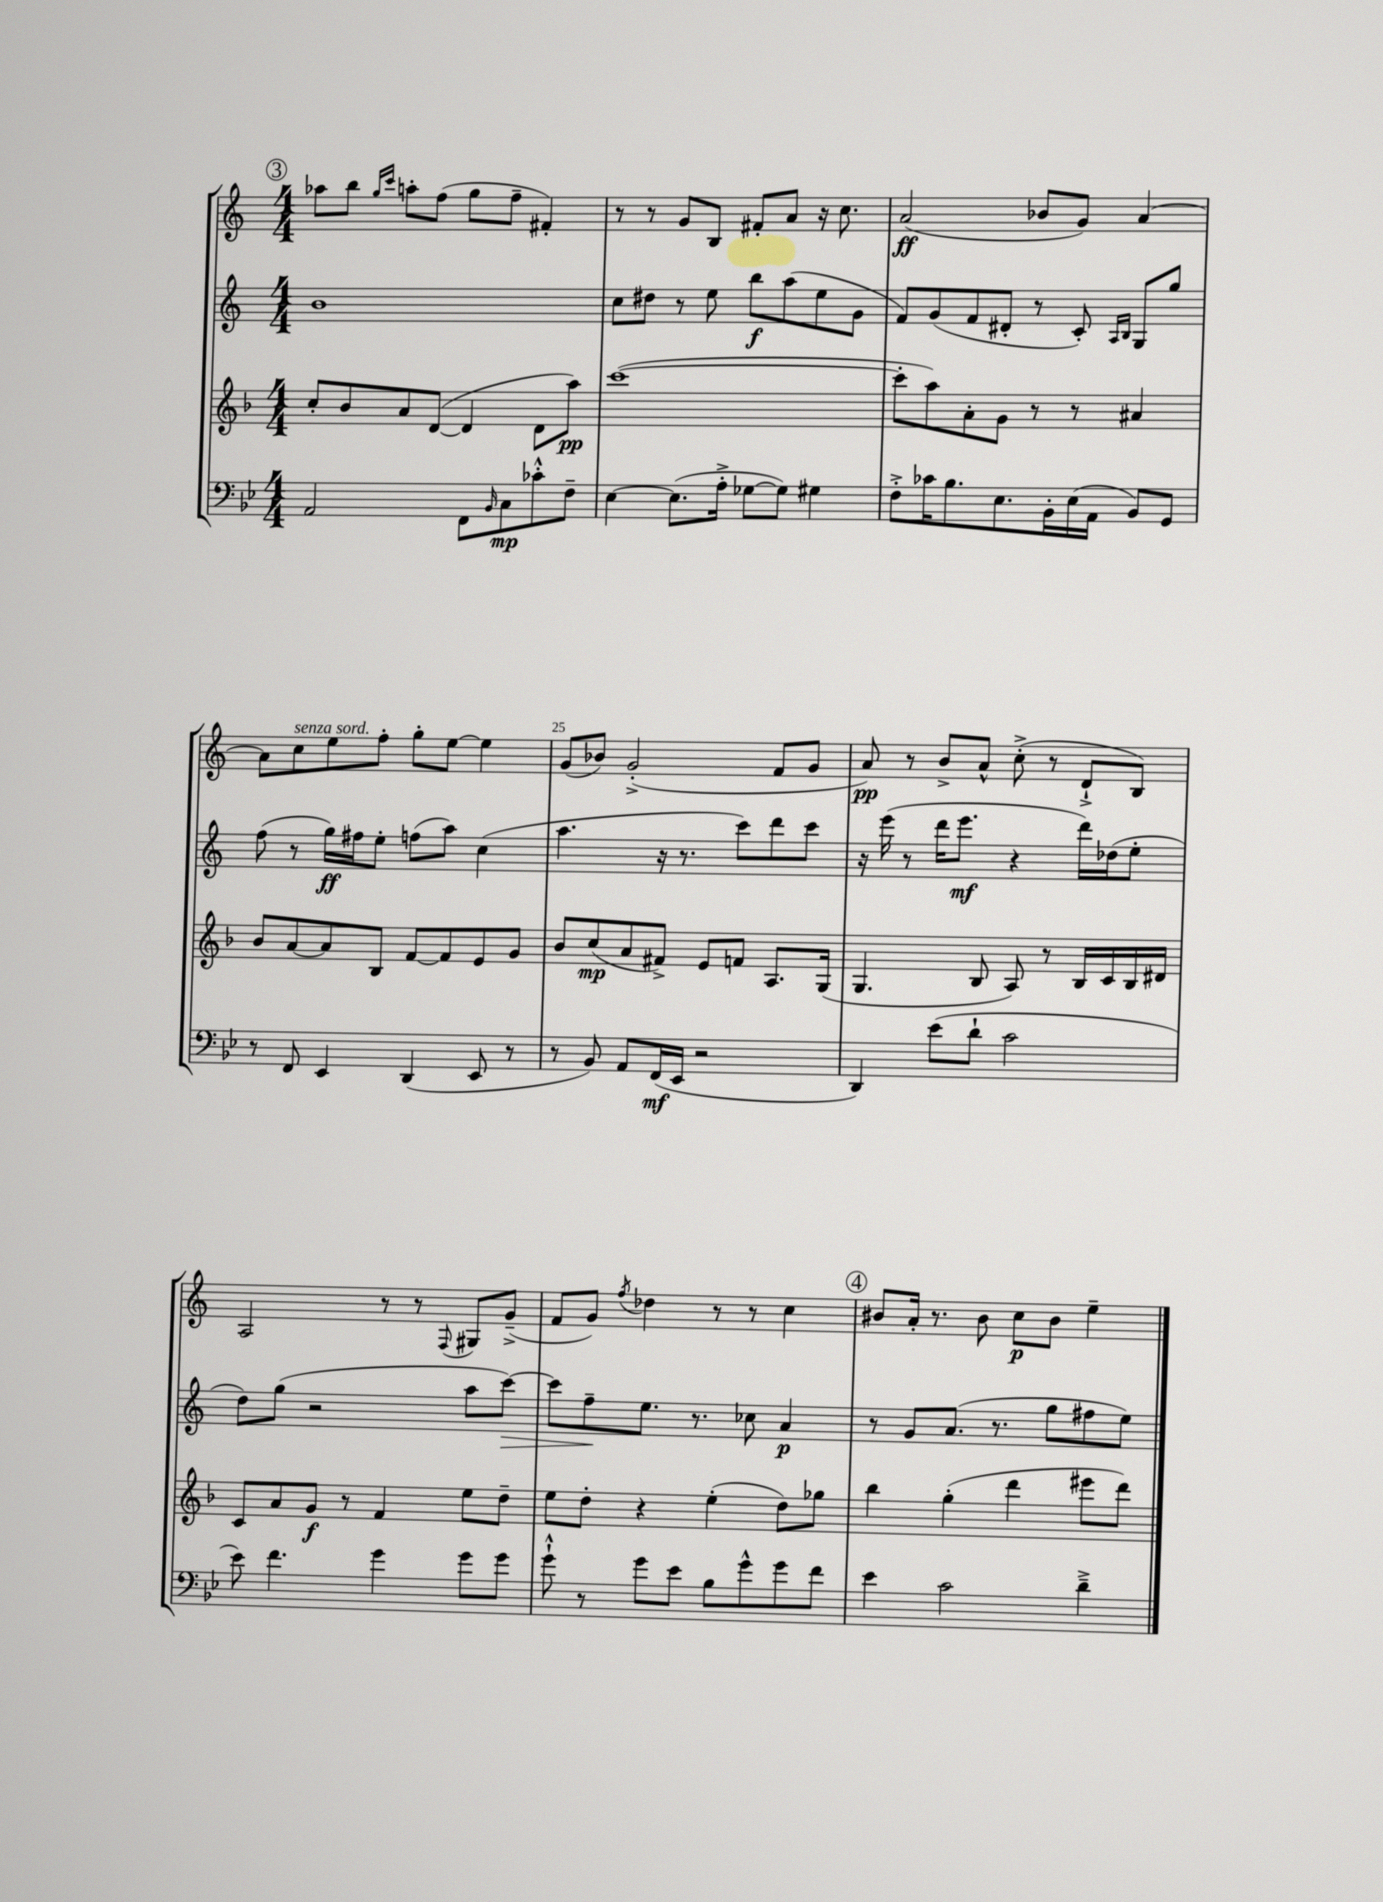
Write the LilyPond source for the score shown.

<<
\new StaffGroup <<
\new Staff = "s0" {
    \clef treble \key c \major \numericTimeSignature \time 4/4
    \mark \markup { \circle "3" } aes''8 b''8 \grace { g''16 c'''16 } a''8-. f''8( g''8 f''8-- fis'4-.) |
    r8 r8 g'8 b8 fis'8-. a'8 r16 c''8. |
    a'2\ff( bes'8 g'8) a'4~ |
    a'8 c''8^\markup { \italic "senza sord." } e''8 f''8-. g''8-. e''8~ e''4 |
    g'8( bes'8) g'2-.->( f'8 g'8 |
    a'8\pp) r8 b'8-> a'8-^ c''8-.->( r8 d'8-!-> b8) |
    a2 r8 r8 \appoggiatura { f8 } gis8 g'8--->( |
    f'8 g'8) \acciaccatura { f''8 } des''4 r8 r8 c''4 |
    \mark \markup { \circle "4" } bis'8 a'16-. r8. bis'8 c''8\p bis'8 e''4-- \bar "|." |
}
\new Staff = "s1" {
    \clef treble \key c \major \numericTimeSignature \time 4/4
    \mark \markup { \circle "3" } b'1 |
    c''8 dis''8 r8 e''8 b''8\f a''8( e''8 g'8 |
    f'8) g'8( f'8 dis'8-. r8 c'8-.) \grace { a16 b16 } g8 g''8 |
    f''8( r8 g''16\ff) fis''16 e''8-. f''8( a''8) c''4( |
    a''4. r16 r8. c'''8) d'''8 c'''8 |
    r16 e'''16( r8 d'''16 e'''8.\mf r4 d'''16) des''16( e''8-. |
    d''8) g''8( r2 a''8 c'''8~\>) |
    c'''8 f''8--\! e''8. r8. ces''8 a'4\p |
    \mark \markup { \circle "4" } r8 g'8 a'8.( r8. g''8 fis''8 e''8) \bar "|." |
}
\new Staff = "s2" {
    \clef treble \key f \major \numericTimeSignature \time 4/4
    \mark \markup { \circle "3" } c''8-. bes'8 a'8 d'8~( d'4 d'8 a''8\pp) |
    c'''1~( |
    c'''8-. a''8) a'8-. g'8 r8 r8 ais'4 |
    bes'8 a'8~ a'8 bes8 f'8~ f'8 e'8 g'8 |
    bes'8 c''8\mp( a'8 fis'8->) e'8 f'8 a8. g16( |
    g4. bes8 a8) r8 bes16 c'16 bes16 dis'16 |
    c'8 a'8 g'8\f r8 f'4 e''8 d''8-- |
    e''8 d''8-. r4 e''4-.( d''8) ges''8 |
    \mark \markup { \circle "4" } bes''4 g''4-.( d'''4 eis'''8 d'''8) \bar "|." |
}
\new Staff = "s3" {
    \clef bass \key bes \major \numericTimeSignature \time 4/4
    \mark \markup { \circle "3" } a,2 f,8 \grace { bes,16 } c8\mp ces'8-.-^ f8-- |
    ees4~ ees8.( a16-.-> ges8~ ges8) gis4 |
    f8-.-> ces'16 bes8. ees8. bes,16-. ees16( a,16 bes,8) g,8 |
    r8 f,8 ees,4 d,4( ees,8 r8 |
    r8 bes,8) a,8 f,16\mf( ees,16 r2 |
    d,4) ees'8( d'8-! c'2 |
    ees'8) f'4. g'4 g'8 g'8 |
    g'8-!-^ r8 g'8 ees'8 bes8 g'8-^ g'8 f'8 |
    \mark \markup { \circle "4" } ees'4 c'2 d'4---> \bar "|." |
}
>>
>>
\layout { \context { \Score currentBarNumber = #21 \override BarNumber.break-visibility = ##(#f #t #t) barNumberVisibility = #(every-nth-bar-number-visible 5) } }
